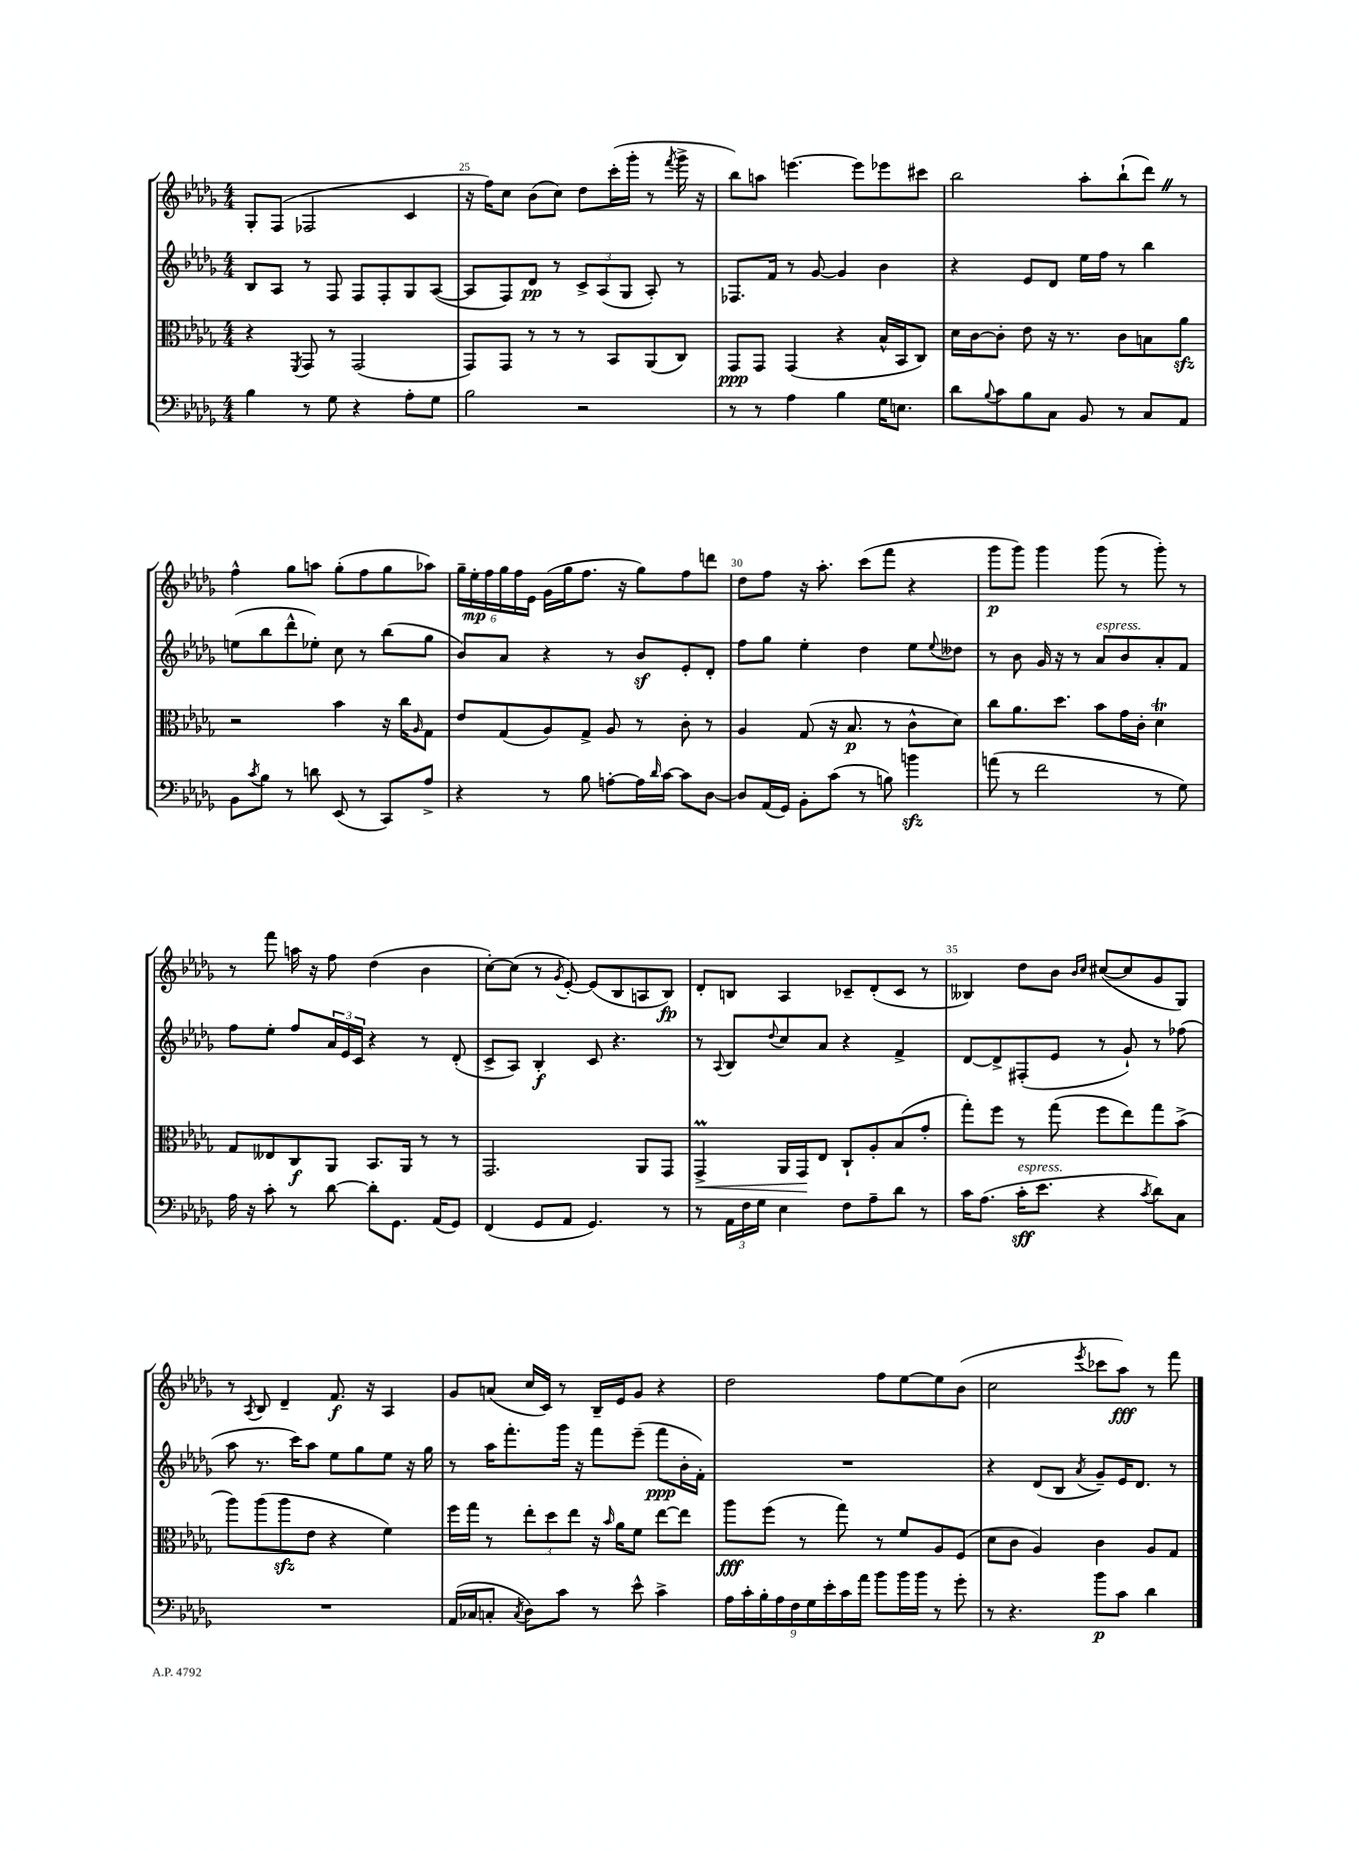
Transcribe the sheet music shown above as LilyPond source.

<<
\new StaffGroup <<
\new Staff = "s0" {
    \clef treble \key des \major \numericTimeSignature \time 4/4
    ges8-. f8( fes2 c'4 |
    r16 f''16) c''8 bes'8( c''8) des''8 c'''16-.( ges'''16-. r8 \acciaccatura { f'''8 } ges'''16-> r16 |
    bes''8) a''8 e'''4.~ e'''8 ees'''8 cis'''8 |
    bes''2 aes''8-. bes''8-!( des'''8) \once \override BreathingSign.text = \markup { \musicglyph "scripts.caesura.straight" } \breathe r8 |
    f''4-^ ges''8 a''8 ges''8-.( f''8 ges''8 aes''8) |
    \tuplet 6/4 { ges''16-- ees''16-.\mp f''16 ges''16 f''16 ees'16 } ges'16( ges''16 f''8. r16 ges''8) f''8 d'''8 |
    des''8 f''8 r16 aes''8.-. c'''8( f'''8 r4 |
    ges'''8\p ges'''8) ges'''4 ges'''8( r8 ges'''8-.) r8 |
    r8 f'''8 a''16 r16 f''8 des''4( bes'4 |
    c''8~-.) c''8( r8 \acciaccatura { ges'8 } ees'8~-.) ees'8( bes8 a8 bes8\fp) |
    des'8-. b8 aes4 ces'8-- des'8-.( ces'8 r8 |
    beses4) des''8 bes'8 \grace { bes'16 c''16 } cis''8~( cis''8 ges'8 ges8) |
    r8 \acciaccatura { aes8 } bes8 des'4-- f'8.\f r16 aes4 |
    ges'8 a'8( c''16 c'16) r8 bes16-- ees'16 ges'8 r4 |
    des''2 f''8 ees''8~ ees''8 bes'8( |
    c''2 \acciaccatura { ees'''8 } ces'''8 aes''8\fff) r8 f'''8 \bar "|." |
}
\new Staff = "s1" {
    \clef treble \key des \major \numericTimeSignature \time 4/4
    bes8 aes8 r8 f8 f8 f8-. ges8 aes8~( |
    aes8 f8) des'8\pp r8 \tuplet 3/2 { c'8-> aes8( ges8 } aes8-.) r8 |
    fes8. f'16 r8 ges'8~ ges'4 bes'4 |
    r4 ees'8 des'8 ees''16 f''16 r8 bes''4 |
    e''8( bes''8 des'''8-^ ees''8-.) c''8 r8 bes''8( ges''8 |
    bes'8) aes'8 r4 r8 bes'8\sf ees'8-. des'8-. |
    f''8 ges''8 ees''4-. des''4 ees''8 \appoggiatura { ees''8 } deses''8 |
    r8 bes'8 ges'16 r16 r8 aes'8^\markup { \italic "espress." } bes'8 aes'8-. f'8 |
    f''8 ees''8-. f''8 \tuplet 3/2 { aes'16 ees'16 c'16 } r4 r8 des'8-.( |
    c'8-> aes8) bes4-.\f c'8 r4. |
    r8 \appoggiatura { aes8 } bes8 \appoggiatura { des''8 } c''8 aes'8 r4 f'4-> |
    des'8~ des'8-> fis8-.( ees'8 r8 ges'8-!) r8 fes''8( |
    aes''8 r8. c'''16) aes''8 ees''8 ges''8 ees''8 r16 ges''16 |
    r8 aes''16 f'''8.-. ges'''16 r16 f'''8 ees'''8--( f'''8\ppp bes'16-. f'16-.) |
    R1 |
    r4 des'8( bes8 \acciaccatura { aes'8 } ges'8--) ees'16 des'8. r8 \bar "|." |
}
\new Staff = "s2" {
    \clef alto \key des \major \numericTimeSignature \time 4/4
    r4 \acciaccatura { f,8 } ges,8 r8 ges,2( |
    ges,8) ges,8 r8 r8 r8 bes,8 aes,8( c8) |
    ges,8\ppp ges,8 ges,4( r4 bes16-^ bes,16 c8) |
    des'16 c'16~ c'8-. ees'8 r16 r8. c'8 b8 aes'8\sfz |
    r2 bes'4 r16 c''16 \grace { aes16 } ges8 |
    ees'8 ges8( aes8) ges8-> aes8 r8 c'8-. r8 |
    aes4 ges8( r16 bes8.\p r8 c'8-^ des'8) |
    c''8 aes'8. des''8. bes'8 ges'16 c'16-. des'4\trill |
    ges8 eeses8 c8\f aes,8 bes,8. aes,16 r8 r8 |
    ges,2. aes,8 ges,8 |
    ges,4->\prall\< aes,16 ges,16\! ees8 c8-! aes8-. bes8( ges'8-. |
    ges''8-.) f''8 r8 ges''8( f''8 ees''8) ges''8 bes'8->( |
    aes''8) aes''8( aes''8\sfz ees'8 r4 f'4) |
    f''16 ges''16 r8 \tuplet 3/2 { ees''8-. des''8 ees''8 } r16 \grace { bes'16 } aes'16 f'8 ees''8~ ees''8 |
    aes''8\fff f''8( r8 ges''8) r8 f'8 aes8 f8( |
    des'8 c'8 aes4) c'4 aes8 ges8 \bar "|." |
}
\new Staff = "s3" {
    \clef bass \key des \major \numericTimeSignature \time 4/4
    bes4 r8 ges8 r4 aes8-. ges8 |
    bes2 r2 |
    r8 r8 aes4 bes4 ges16 e8. |
    des'8 \appoggiatura { bes8 } c'8 bes8 c8 bes,8 r8 c8 aes,8 |
    bes,8 \acciaccatura { c'8 } bes8 r8 d'8 ees,8( r8 c,8) aes8-> |
    r4 r8 bes8 a8~-. a16 \grace { des'16 } c'16~ c'8 des8~ |
    des8 aes,16( ges,16) bes,8-. c'8( r8 b8) b'4\sfz |
    a'8( r8 f'2 r8 ges8) |
    aes16 r16 c'8-. r8 des'8~ des'8-. ges,8. aes,16( ges,8) |
    f,4( ges,8 aes,8 ges,4.) r8 |
    r8 \tuplet 3/2 { aes,16 f16 ges16 } ees4 f8 aes8-- des'8 r8 |
    c'16 aes8.( c'16-.\sff^\markup { \italic "espress." } ees'8. r4 \acciaccatura { c'8 } des'8) c8 |
    R1 |
    aes,16( ces16 c8-. \acciaccatura { c8 } des8) c'8 r8 ees'8-^ c'4-> |
    \tuplet 9/8 { aes16 c'16-. bes16-. aes16 f16 ges16 ees'16-. c'16 aes'16 } bes'8 bes'16 bes'16 r8 ges'8-. |
    r8 r4. bes'8\p c'8 des'4 \bar "|." |
}
>>
>>
\layout { \context { \Score currentBarNumber = #24 \override BarNumber.break-visibility = ##(#f #t #t) barNumberVisibility = #(every-nth-bar-number-visible 5) } }
